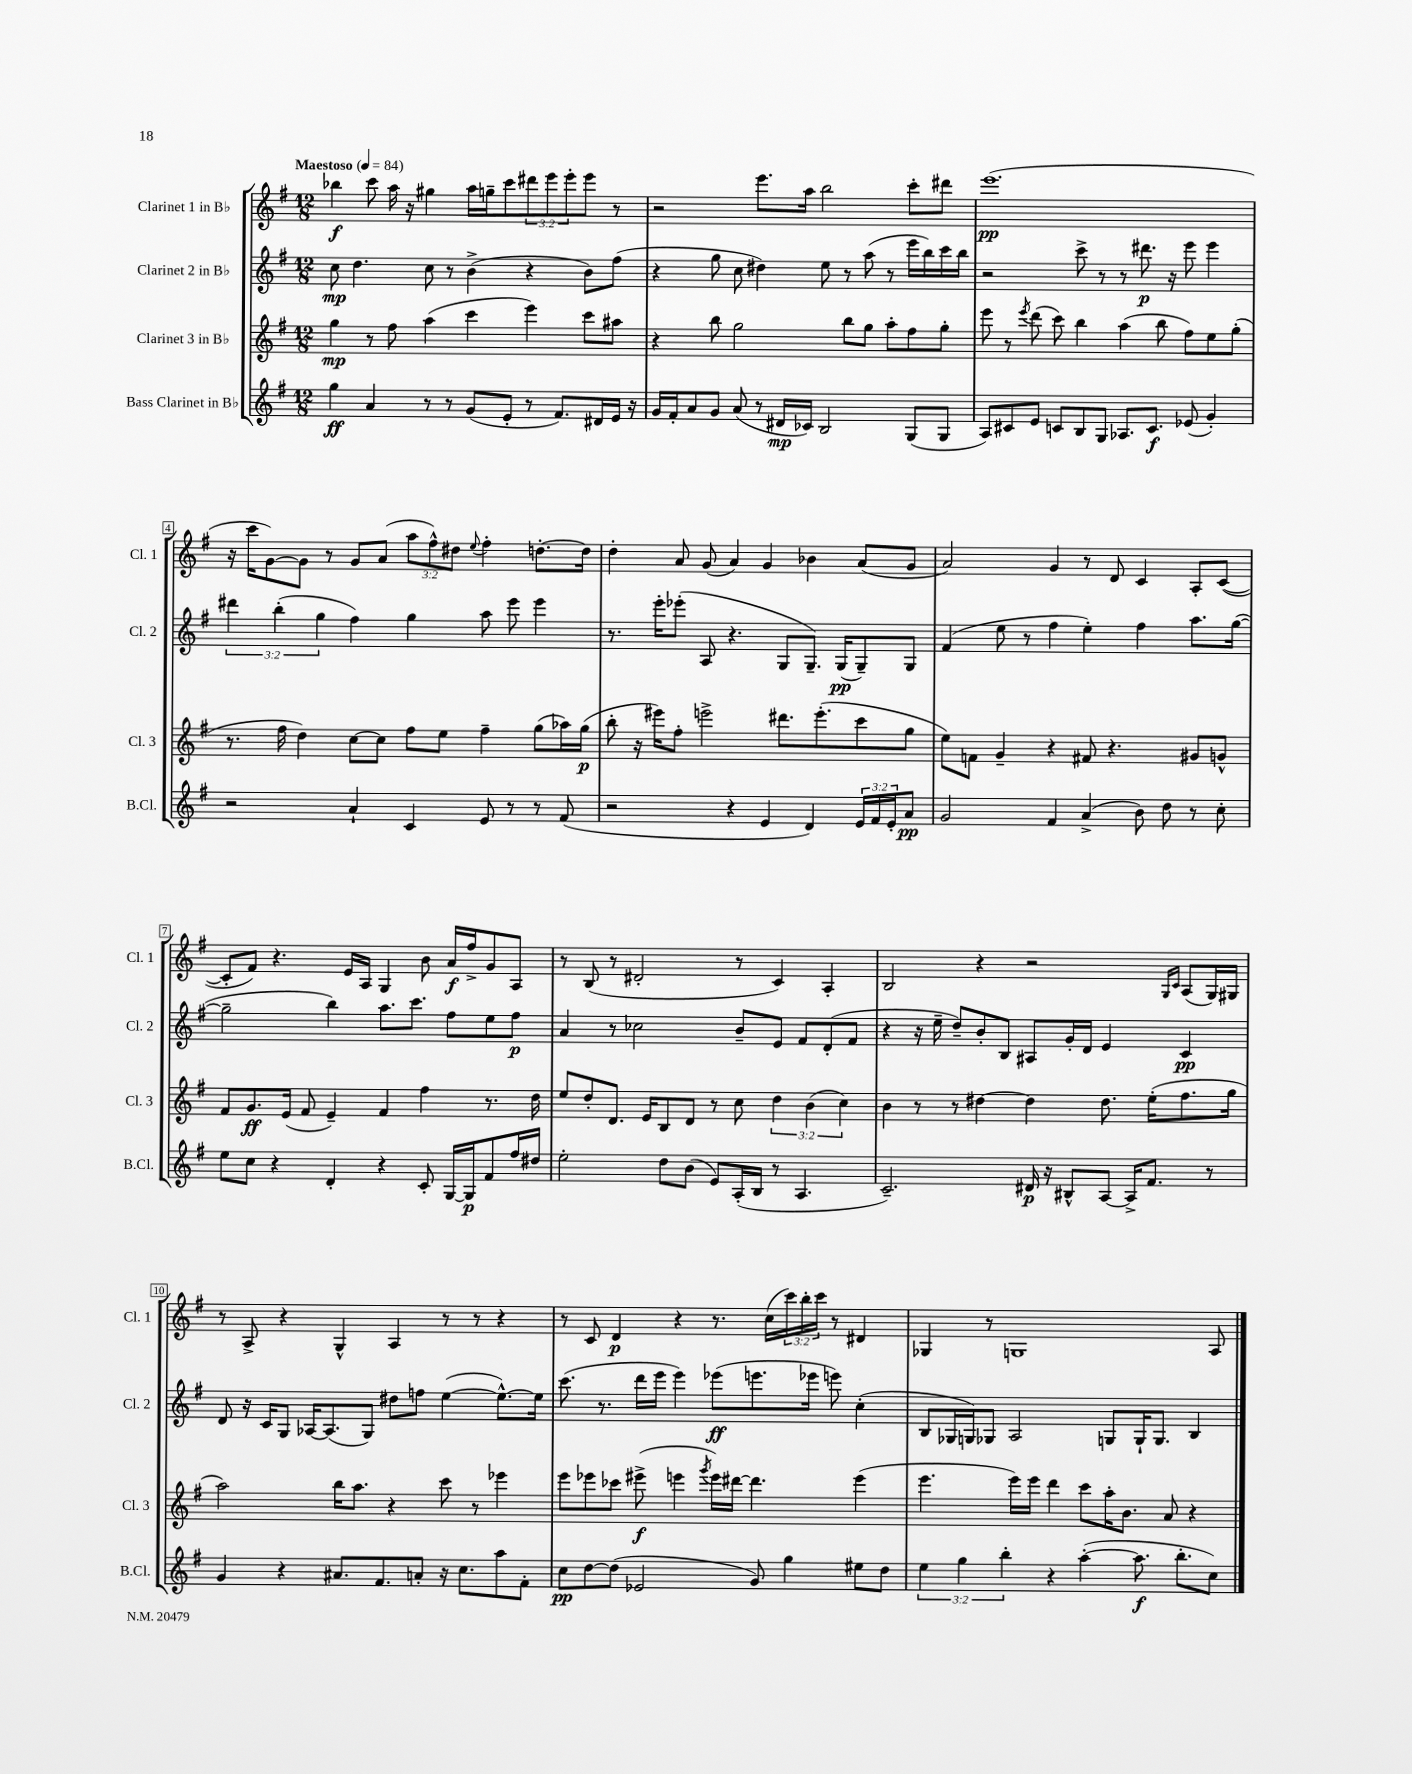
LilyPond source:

<<
\new StaffGroup <<
\new Staff = "s0" \with { instrumentName = "Clarinet 1 in Bb" shortInstrumentName = "Cl. 1" } {
    \clef treble \key g \major \numericTimeSignature \time 12/8 \override Staff.TupletNumber.text = #tuplet-number::calc-fraction-text \tempo "Maestoso" 4 = 84
    bes''4\f c'''8 a''16 r16 gis''4 a''16 g''16-- c'''8 \tuplet 3/2 { dis'''8 e'''8 e'''8-. } e'''8 r8 |
    r2 e'''8. a''16 b''2 c'''8-. dis'''8 |
    e'''1.\pp( |
    r16 c'''16 g'8~) g'8 r8 g'8 a'8( \tuplet 3/2 { a''8 fis''8-^) dis''8 } \appoggiatura { e''8 } fis''4-. d''8.~-. d''16 |
    d''4-. a'8 g'8( a'4) g'4 bes'4 a'8( g'8 |
    a'2) g'4 r8 d'8 c'4 a8-. c'8~( |
    c'8-. fis'8) r4. e'16 a16 g4 b'8 a'16\f fis''16-> g'8 a8 |
    r8 b8( r8 dis'2-. r8 c'4) a4-. |
    b2 r4 r2 \grace { g16 c'16 } a8( g16) gis16 |
    r8 a8-> r4 g4-^ a4 r8 r8 r4 |
    r8 c'8 d'4\p r4 r8. c''16( \tuplet 3/2 { c'''16) b''16-. c'''16 } r8 dis'4 |
    ges4 r8 g1 a8 \bar "|." |
}
\new Staff = "s1" \with { instrumentName = "Clarinet 2 in Bb" shortInstrumentName = "Cl. 2" } {
    \clef treble \key g \major \numericTimeSignature \time 12/8 \override Staff.TupletNumber.text = #tuplet-number::calc-fraction-text
    c''8\mp d''4. c''8 r8 b'4->( r4 b'8) fis''8( |
    r4 g''8 c''8 dis''4) e''8 r8 a''8( r8 e'''16 b''16) c'''16 b''16 |
    r2 c'''8-> r8 r8 dis'''8.\p r16 e'''8 e'''4 |
    \tuplet 3/2 { dis'''4 b''4-.( g''4 } fis''4) g''4 a''8 e'''8 e'''4 |
    r8. e'''16-. ees'''8-.( a8 r4. g8 g8.--) g16\pp( g8--) g8 |
    fis'4( e''8 r8 fis''4 e''4-.) fis''4 a''8. g''16~( |
    g''2-- b''4) a''8. c'''8. fis''8 e''8 fis''8\p |
    a'4 r8 ces''2 b'8-- e'8 fis'8 d'8-.( fis'8 |
    r4 r16 e''16-- d''8--) b'8-. b8 ais8 g'16-. d'16 e'4 c'4\pp |
    d'8 r16 c'16 g8 aes16~ aes8.( g8) dis''8 f''8 e''4~( e''8.~-^) e''16 |
    c'''8.( r8. d'''16 e'''16 e'''4) ees'''8\ff( e'''8. ees'''16 e'''8) c''4-.( |
    b8 ges16 g16) ges8 a2 g8 g16-! g8. b4 \bar "|." |
}
\new Staff = "s2" \with { instrumentName = "Clarinet 3 in Bb" shortInstrumentName = "Cl. 3" } {
    \clef treble \key g \major \numericTimeSignature \time 12/8 \override Staff.TupletNumber.text = #tuplet-number::calc-fraction-text
    g''4\mp r8 fis''8 a''4( c'''4 e'''4) c'''8 ais''8 |
    r4 b''8 g''2 b''8 g''8 a''8-. fis''8 g''8-. |
    e'''8 r8 \acciaccatura { e'''8 } d'''8( c'''8) b''4 a''4( b''8 fis''8) e''8 g''8-.( |
    r8. fis''16 d''4) c''8~ c''8 fis''8 e''8 fis''4-- g''8( aes''16) g''16\p( |
    b''8-. r16 eis'''16) fis''8-. e'''2-> dis'''8. e'''8.-.( c'''8 g''8 |
    e''8) f'8 g'4-- r4 fis'8 r4. gis'8 g'8-^ |
    fis'8 g'8.\ff e'16( fis'8 e'4--) fis'4 fis''4 r8. d''16 |
    e''8 d''8-. d'8. e'16 b8 d'8 r8 c''8 \tuplet 3/2 { d''4 b'4( c''4) } |
    b'4 r8 r8 dis''4~ dis''4 dis''8. e''16-.( fis''8. g''16 |
    a''2) b''16 a''8. r4 c'''8 r8 ees'''4 |
    e'''8 ees'''8 ces'''8 eis'''8->\f( e'''4 \acciaccatura { g'''8 } e'''16) dis'''16~ dis'''4. e'''4( |
    e'''4. e'''16) e'''16 d'''4 c'''8 a''16-. b'8. a'8 r4 \bar "|." |
}
\new Staff = "s3" \with { instrumentName = "Bass Clarinet in Bb" shortInstrumentName = "B.Cl." } {
    \clef treble \key g \major \numericTimeSignature \time 12/8 \override Staff.TupletNumber.text = #tuplet-number::calc-fraction-text
    g''4\ff a'4 r8 r8 g'8( e'8-. r8 fis'8.) dis'16 e'16 r16 |
    g'16 fis'16-. a'8 g'8 a'8( r8 dis'16\mp ces'16) b2 g8( g8 |
    a8) cis'8 e'8 c'8 b8 g8 aes8. c'8.\f ees'8( g'4-.) |
    r2 a'4-! c'4 e'8 r8 r8 fis'8( |
    r2 r4 e'4 d'4) \tuplet 3/2 { e'16 fis'16 e'16-. } a'8\pp |
    g'2 fis'4 a'4->( b'8) d''8 r8 c''8-. |
    e''8 c''8 r4 d'4-. r4 c'8-. g16~ g16\p fis'8 fis''16 dis''16 |
    e''2-. d''8 b'8( e'8) a16-.( b16 r8 a4. |
    c'2.--) dis'16\p r16 bis8-^ a8~ a16-> fis'8. r8 |
    g'4 r4 ais'8. fis'8. a'8-. r16 c''8. a''8 fis'8-. |
    c''8\pp d''8~ d''8( ees'2 g'8) g''4 eis''8 d''8 |
    \tuplet 3/2 { e''4 g''4 b''4-. } r4 a''4~-.( a''8.\f b''8.-. c''8) \bar "|." |
}
>>
>>
\layout { \context { \Score \override BarNumber.stencil = #(make-stencil-boxer 0.1 0.3 ly:text-interface::print) } }
